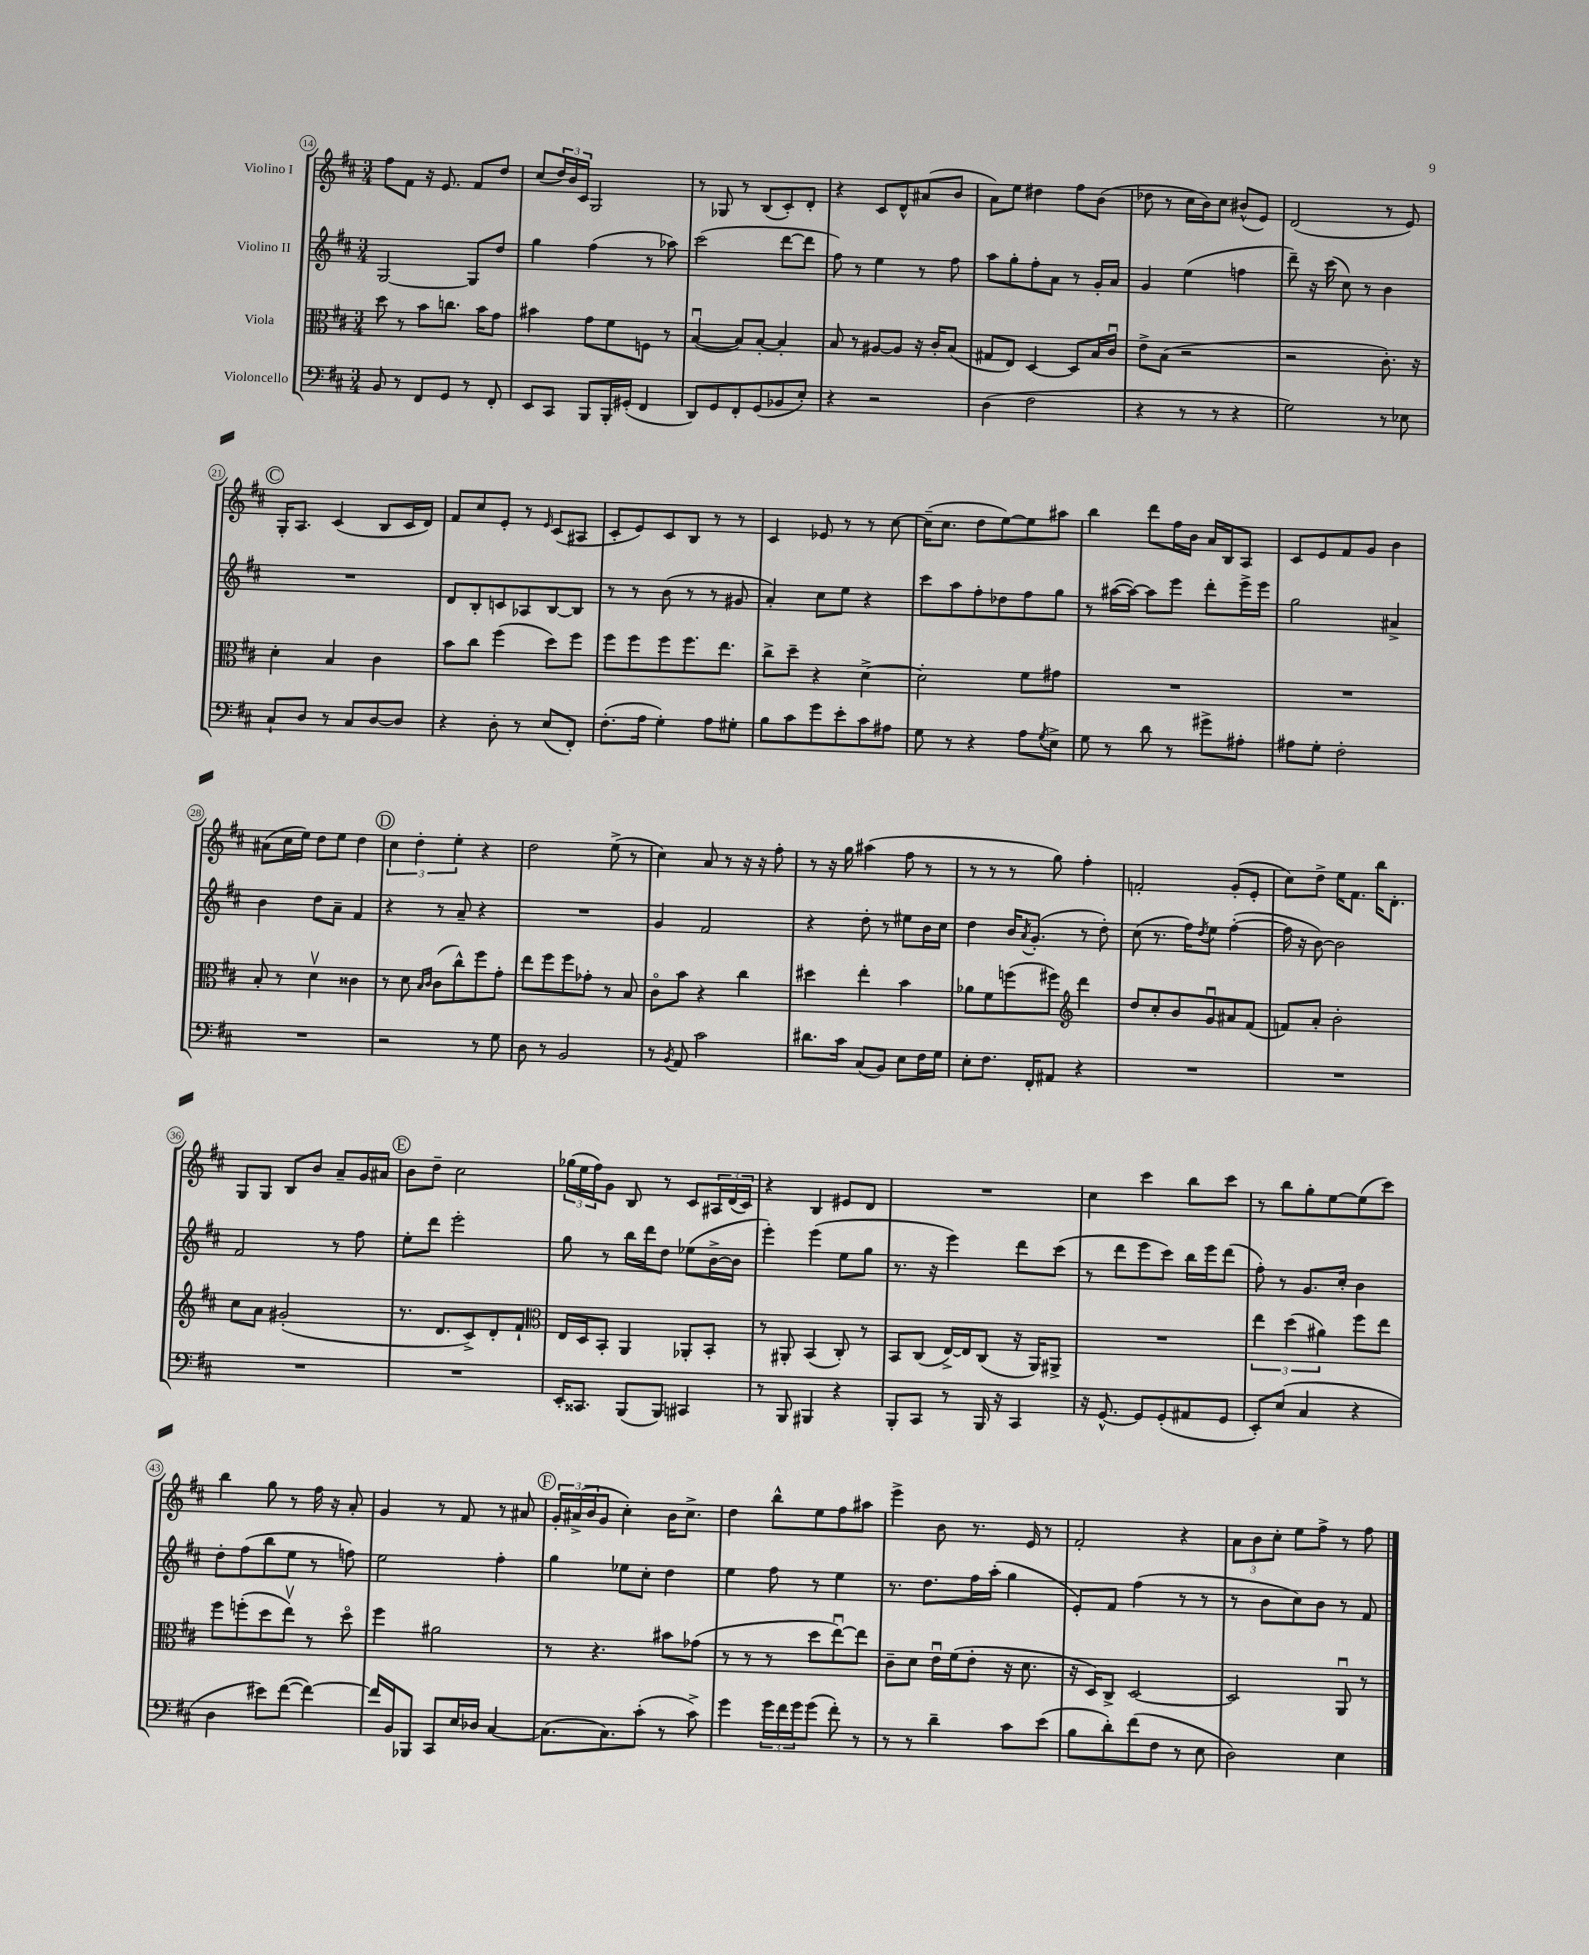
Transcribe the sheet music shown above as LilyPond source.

<<
\new StaffGroup <<
\new Staff = "s0" \with { instrumentName = "Violino I" } {
    \clef treble \key d \major \numericTimeSignature \time 3/4
    fis''8 fis'8 r16 e'8. fis'8 d''8 |
    cis''8( \tuplet 3/2 { d''16) b'16 cis'16 } g2 |
    r8 ges8 r8 b8( cis'8-.) d'8-. |
    r4 cis'8 d'8-^ ais'8( b'8 |
    a'8) e''8 dis''4 fis''8 b'8( |
    des''8 r8 cis''16 b'16) cis''8 bis'8-^( e'8) |
    d'2( r8 e'8) |
    \mark \markup { \circle "C" } g16-. a8. cis'4( b8 cis'16 d'16) |
    fis'8 cis''8 e'8-. r8 \grace { e'16 } cis'8( ais8 |
    cis'8-. e'8) cis'8 b8 r8 r8 |
    cis'4 ees'8 r8 r8 cis''8~ |
    cis''16--( cis''8. d''8 e''8~) e''8 ais''8 |
    b''4 d'''8 fis''16 b'16 a'16 b16 a8 |
    cis'8 e'8 fis'8 g'8 b'4 |
    ais'8( cis''16 e''16) d''8 e''8 d''4 |
    \mark \markup { \circle "D" } \tuplet 3/2 { cis''4 d''4-. e''4-. } r4 |
    d''2 e''8->( r8 |
    cis''4) a'8 r8 r16 r16 fis''8-. |
    r8 r16 g''16 ais''4( fis''8 r8 |
    r8 r8 r8 g''8) fis''4-. |
    f'2-. g'8-.( e'8-. |
    cis''8) d''8-> e''16 fis'8. b''16 d'8.-. |
    g8 g8 b8 b'8 a'8-- g'16 ais'16 |
    \mark \markup { \circle "E" } b'8 d''8-- cis''2 |
    \tuplet 3/2 { ges''16( e''16 fis''16) } g'8 b8 r8 cis'8 \tuplet 3/2 { ais16 d'16( cis'16) } |
    r4 b4 eis'8 d'8 |
    R2. |
    cis''4 cis'''4 b''8 cis'''8 |
    r8 b''8 g''8-. e''8~ e''8( cis'''8) |
    b''4 g''8 r8 fis''16 r16 a'8-. |
    g'4 r8 fis'8 r8 ais'8 |
    \mark \markup { \circle "F" } \tuplet 3/2 { g'16-. ais'16->( b'16 } g'8 cis''4-.) b'16 cis''8.-> |
    d''4 b''8-^ e''8 fis''8 ais''8 |
    e'''4-> b'8 r8. e'16 r8 |
    fis'2-. r4 |
    \tuplet 3/2 { a'8 b'8 cis''8-. } e''8 fis''8-> r8 fis''8 \bar "|." |
}
\new Staff = "s1" \with { instrumentName = "Violino II" } {
    \clef treble \key d \major \numericTimeSignature \time 3/4
    g2~ g8 d''8 |
    g''4 fis''4( r8 aes''8) |
    cis'''2( d'''8~ d'''8 |
    fis''8) r8 e''4 r8 fis''8 |
    a''8 g''8-. fis''8-. a'8 r8 g'16-. a'16 |
    g'4 e''4( f''4 |
    d'''8--) r16 cis'''16( cis''8) r8 b'4 |
    \mark \markup { \circle "C" } R2. |
    d'8 b8-. c'8 aes8 b8~ b8 |
    r8 r8 b'8( r8 r8 gis'8 |
    a'4-.) cis''8 e''8 r4 |
    cis'''8 a''8 fis''8-. des''8 fis''8 g''8 |
    r8 ais''16~( ais''16~) ais''8 e'''8 d'''8-. e'''16-> e'''16 |
    g''2 ais'4-> |
    b'4 d''8 a'8-- fis'4 |
    \mark \markup { \circle "D" } r4 r8 a'8-- r4 |
    R2. |
    g'4 fis'2 |
    r4 d''8-. r8 eis''8 b'16 cis''16 |
    d''4 b'16 \acciaccatura { a'8 } g'8.-.( r8 d''8-.) |
    cis''8( r8. fis''16) \acciaccatura { d''8 } e''8 fis''4~-.( |
    fis''16 r16 b'8~) b'2 |
    fis'2 r8 fis''8 |
    \mark \markup { \circle "E" } e''8-. d'''8 e'''2-. |
    g''8 r8 b''16 d'''16 d''8 ees''8( b'16~-> b'16 |
    e'''4-.) e'''4( e''8 g''8 |
    r8. r16 e'''4) d'''8 cis'''8( |
    r8 d'''8 e'''8 cis'''8) b''16 e'''16 d'''8( |
    fis''8-.) r8 g'8. cis''16-. b'4 |
    d''8-. fis''8( b''8 e''8 r8 f''8) |
    e''2 fis''4-. |
    \mark \markup { \circle "F" } g''4 ees''8 cis''8-. d''4 |
    e''4 fis''8 r8 e''4 |
    r8. d''8. fis''16 a''16-.( g''4 |
    e'8-.) fis'8 fis''4( r8 r8 |
    r8 b'8 cis''8) b'8 r8 fis'8 \bar "|." |
}
\new Staff = "s2" \with { instrumentName = "Viola" } {
    \clef alto \key d \major \numericTimeSignature \time 3/4
    d''8 r8 b'8 c''8. b'16 g'8 |
    bis'4 g'8 fis'8 f8 r8 |
    b4~\downbow( b8) b8~-. b4-. |
    b8 r8 ais8~ ais8 r16 cis'16-. b8( |
    gis8 e8) d4~ d8 b16 cis'16\downbow |
    e'8-> b8( r2 |
    r2 cis'8.-.) r16 |
    \mark \markup { \circle "C" } d'4-. b4 cis'4 |
    b'8 cis''8 fis''4( d''8) fis''8 |
    fis''8 fis''8 fis''8 fis''8. e''8. |
    cis''8-> d''8-- r4 d'4~-> |
    d'2-. fis'8 gis'8 |
    R2. |
    R2. |
    b8-. r8 d'4\upbow cisis'4 |
    \mark \markup { \circle "D" } r8 d'8 \grace { b16 cis'16 } cis'8( cis''8-^) fis''8 g'8-. |
    e''8 fis''8 fis''8 ges'8-. r8 b8 |
    cis'8\flageolet b'8 r4 cis''4 |
    dis''4 e''4-. b'4 |
    aes'8 fis'8 f''8( fis''8) \clef treble d'''4 |
    d''8 cis''8-. b'8 g'8\downbow ais'8 fis'8( |
    f'8) a'8-. b'2-. |
    cis''8 a'8 gis'2-.( |
    \mark \markup { \circle "E" } r8. d'8. cis'8->) d'8-. fis'8-! |
    \clef alto e16 d16 b,8-. a,4 aes,8-. b,8-. |
    r8 ais,8-. b,4( cis8-.) r8 |
    b,8 cis8( e16~->) e16 cis8( r16 a,16) ais,8-> |
    R2. |
    \tuplet 3/2 { e''4 d''4( ais'4) } fis''8 e''8 |
    fis''8 f''8-.( d''8 e''8\upbow) r8 d''8\flageolet |
    fis''4 ais'2 |
    \mark \markup { \circle "F" } r8 r4. bis'8 ges'8( |
    r8 r8 r8 d''8 e''8~\downbow) e''8 |
    cis'8-- d'8 e'16\downbow fis'16( e'8-. r16 d'8. |
    r16 d16) cis8-> d2~ |
    d2 a,8\downbow r8 \bar "|." |
}
\new Staff = "s3" \with { instrumentName = "Violoncello" } {
    \clef bass \key d \major \numericTimeSignature \time 3/4
    b,8 r8 fis,8 g,8 r8 fis,8-. |
    e,8 cis,8 b,,8 b,,16-. gis,16-.( fis,4 |
    d,8) g,8 fis,8-. g,8( bes,8 e8-.) |
    r4 r2 |
    d4( fis2 |
    r4 r8 r8 r4 |
    g2) r8 ees8 |
    \mark \markup { \circle "C" } cis8-! d8 r8 cis8 d8~ d8 |
    r4 d8-. r8 e8( fis,8-.) |
    fis8.-.( a16 g4-.) a8 gis8-. |
    b8 cis'8 g'8 e'8-. cis'8 ais8 |
    g8 r8 r4 a8 \acciaccatura { g8 } e8-> |
    g8 r8 d'8 r8 gis'8-> ais8-. |
    ais8 g8-. fis2-. |
    R2. |
    \mark \markup { \circle "D" } r2 r8 g8 |
    d8 r8 b,2 |
    r8 \acciaccatura { b,8 } a,8 cis'2 |
    dis'8. cis'16 cis8( b,8) e8 fis16 g16 |
    e8-. fis8. fis,16-. ais,8 r4 |
    R2. |
    R2. |
    R2. |
    \mark \markup { \circle "E" } R2. |
    e,16-. cisis,8. b,,8( b,,8) cis,4 |
    r8 b,,8 bis,,4 r4 |
    b,,8-. cis,8 r8 b,,16 r16 cis,4 |
    r16 g,8.~-^ g,8 g,8-.( ais,8 g,8 |
    e,8-.) e8( cis4 r4 |
    d4 eis'8) fis'8~( fis'4~) |
    fis'16 b,16 bes,,8 cis,8 e16 des16 cis4~ |
    \mark \markup { \circle "F" } cis8.( cis8.) cis'8-.( r8 cis'8->) |
    g'4 \tuplet 3/2 { g'16 fis'16 g'16 } g'8( fis'8-.) r8 |
    r8 r8 d'4-- cis'8 e'8( |
    b8 d'8-.) fis'8( fis8 r8 e8 |
    d2) e4 \bar "|." |
}
>>
>>
\layout { \context { \Score currentBarNumber = #14 \override BarNumber.stencil = #(make-stencil-circler 0.1 0.3 ly:text-interface::print) } }
